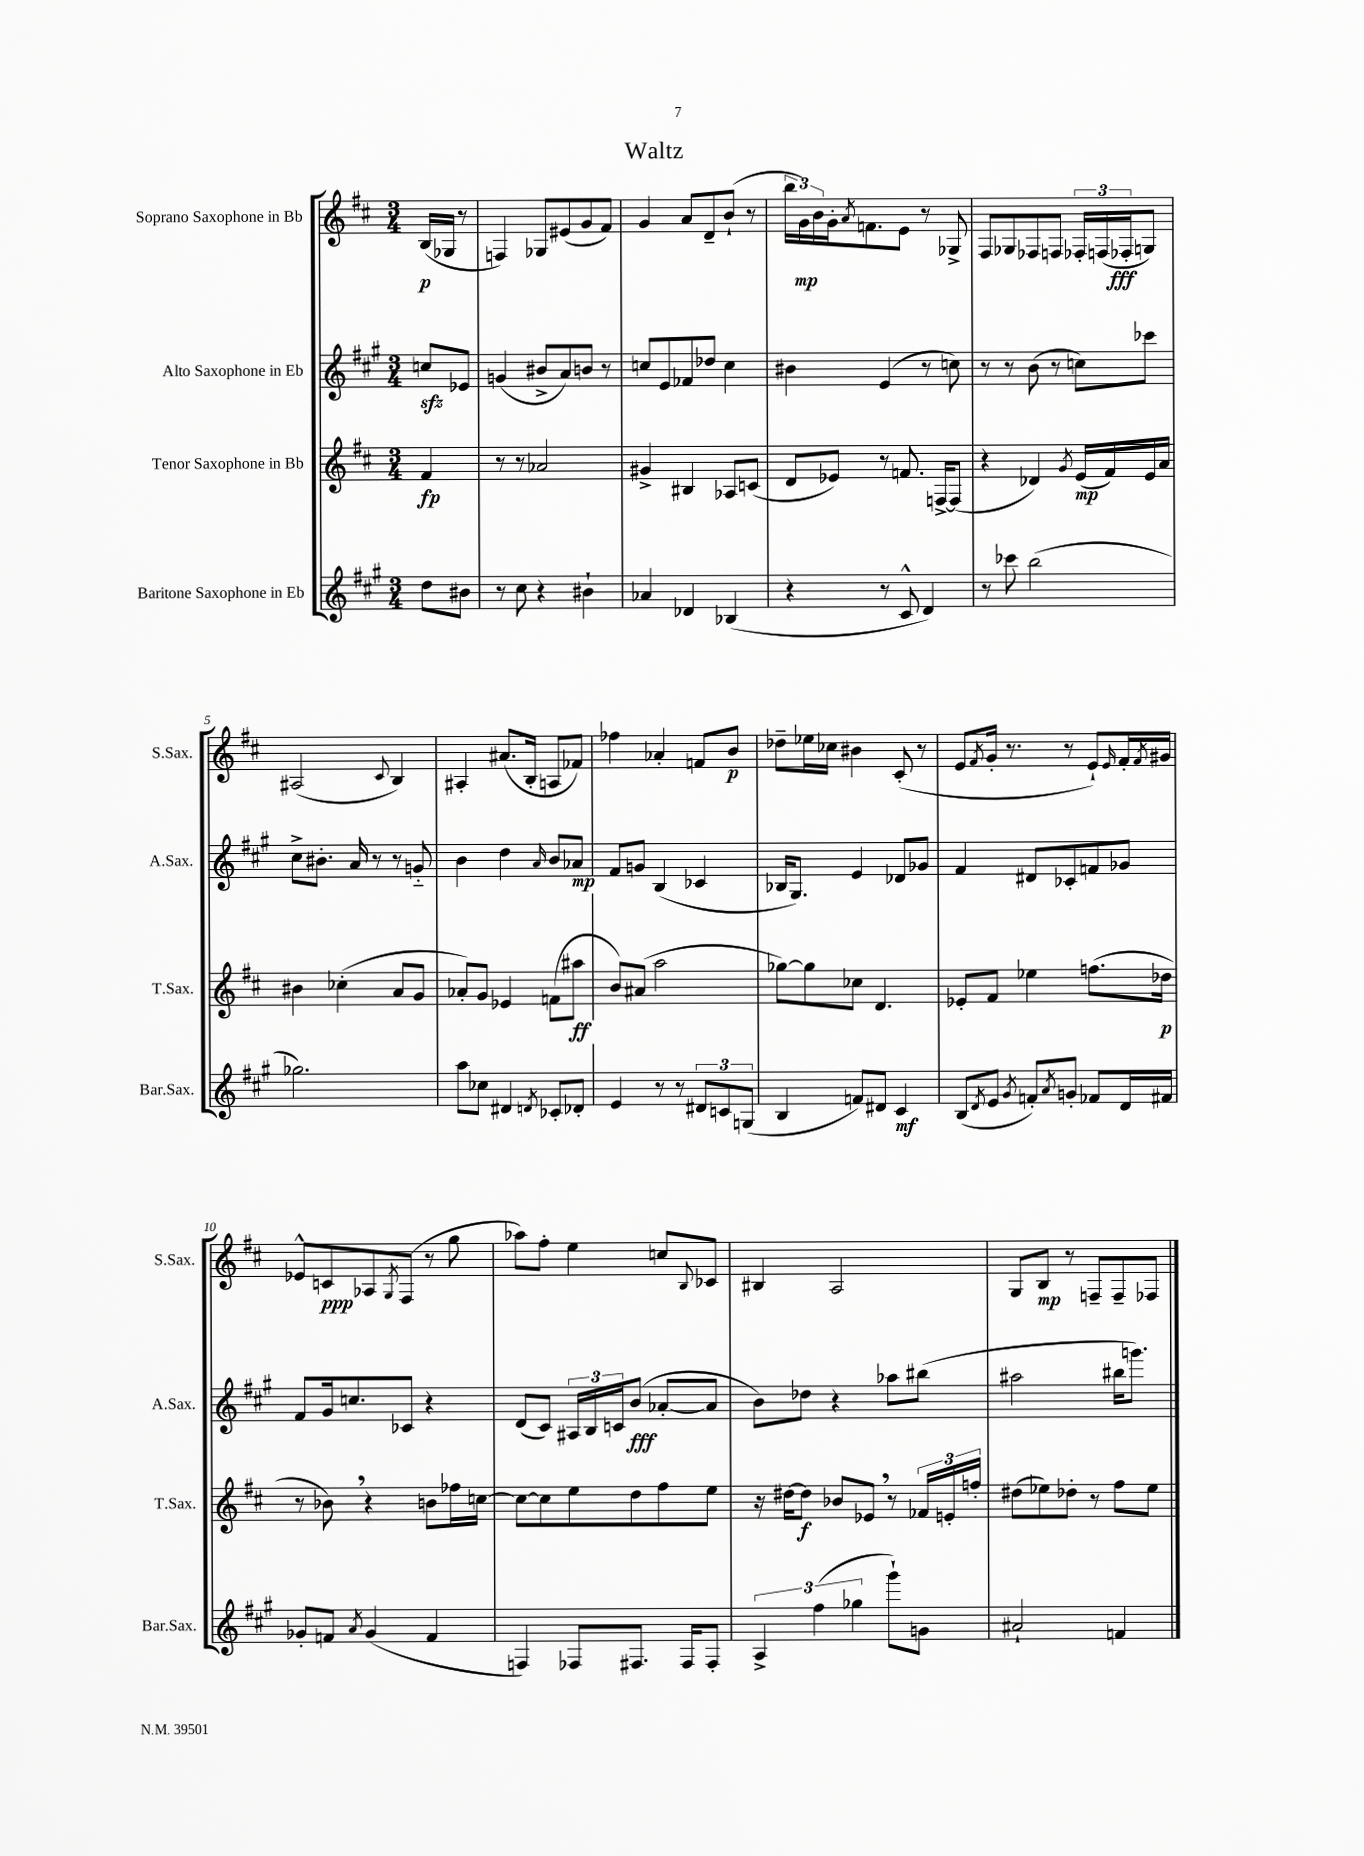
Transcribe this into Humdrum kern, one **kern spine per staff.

**kern	**kern	**kern	**kern
*staff4	*staff3	*staff2	*staff1
*clefG2	*clefG2	*clefG2	*clefG2
*k[f#c#g#]	*k[f#c#]	*k[f#c#g#]	*k[f#c#]
*M3/4	*M3/4	*M3/4	*M3/4
8dd	4f#	8cc	(16B
.	.	.	16G-
8b#	.	8e-	8r
=	=	=	=
8r	8r	(4g	4F)
8cc#	8r	.	.
4r	2a-	8b#^	8G-
.	.	8a)	(8e#
4b#`	.	8b	8g
.	.	8r	8f#)
=	=	=	=
4a-	4g#^	8cc	4g
.	.	8e	.
4d-	4B#	8f-	8a
.	.	8dd-	8d~
(4B-	8A-	4cc	(8b`
.	(8c	.	8r
=	=	=	=
4r	8d	4b#	24bb
.	.	.	24g)
.	.	.	24b
.	8e-)	.	16g'
.	.	.	8qa
.	.	.	8.f
8r	8r	(4e	.
8c#^^	8.f	.	8e
4d)	.	8r	8r
.	[16F^	.	.
.	(8F]	8cc)	8G-^
=	=	=	=
8r	4r	8r	8F#
8ccc-	.	8r	8G-
(2bb	4d-)	(8b	8F-
.	.	8r	8F
.	8qg	.	.
.	(16e	8cc)	24F-'
.	.	.	(24F
.	16f#)	.	.
.	.	.	24F-'
.	16e	8ccc-	8G)
.	16a	.	.
=	=	=	=
2.gg-)	4b#	8cc#^	(2A#
.	.	8.b#'	.
.	(4cc-'	.	.
.	.	16a	.
.	.	8r	.
.	.	.	8qqc#
.	8a	8r	4B)
.	8g	8g'~	.
=	=	=	=
8aa	8a-')	4b	4A#'
8cc-	8g	.	.
4d#	4e-	4dd	(8.a#
.	.	.	16B'
8qd	.	16qqa	.
8c-'	(8f	8b	8A
8d-'	8aa#	8a-	8f-)
=	=	=	=
4e	8b)	8f#	4ff-
.	(8a#	8g	.
8r	2aa	(4B	4a-'
8r	.	.	.
12d#	.	4c-	8f
12c	.	.	.
.	.	.	8b
(12G	.	.	.
=	=	=	=
4B	[8gg-)	16B-	8dd-~
.	.	8.G#)	.
.	8gg-]	.	16ee-
.	.	.	16cc-
8f)	8cc-	4e	4b#
8d#	4.d	.	.
4c#	.	8d-	(8c#'
.	.	8g-	8r
=	=	=	=
(8B	8e-'	4f#	8e
8qd	.	.	8qf#
8e	8f#	.	16g'
.	.	.	8.r
8qg#	.	.	.
8f')	4ee-	8d#	.
8qa	.	.	.
8g'	.	8c-'	8r
8f-	(8.ff	8f	8e`)
.	.	.	16qqe
16d	.	8g-	16f#'
.	.	.	8qf#
16f#	16dd-	.	16g#
=	=	=	=
8g-'	8r	8f#	8e-^^
8f	8b-)	16g#	8c
.	.	8.cc	.
8qa	.	.	.
(4g-	4r	.	8A-
.	.	.	8qG
.	.	8c-	(8F#
4f	8b	4r	8r
.	16ff-	.	8gg
.	[16cc	.	.
=	=	=	=
4F)	8cc_	(8d	8aa-)
.	8cc]	8c#)	8ff#'
8F-	8ee	24A#	4ee
.	.	24B	.
.	.	24c	.
8.F#	8dd	(8b	.
.	8ff#	[8a-'	8cc
16F#	.	.	.
.	.	.	8qqB
8F#'	8ee	8a-]	8c-
=	=	=	=
6A^	16r	8b)	4B#
.	[16dd#	.	.
.	8dd#]	8dd-	.
(6ff#	.	.	.
.	8b-	4r	2A
6gg-	.	.	.
.	8e-	.	.
8ggg#`)	8r	8aa-	.
8g	24f-	(8bb#	.
.	24e'	.	.
.	24ff'	.	.
=	=	=	=
2a#`	(8dd#	2aa#	8G
.	8ee-)	.	8B
.	8dd-'	.	8r
.	8r	.	8F~
4f	8ff#	16bb#	8F~
.	.	8.ggg)	.
.	8ee-	.	8F-
==	==	==	==
*-	*-	*-	*-
